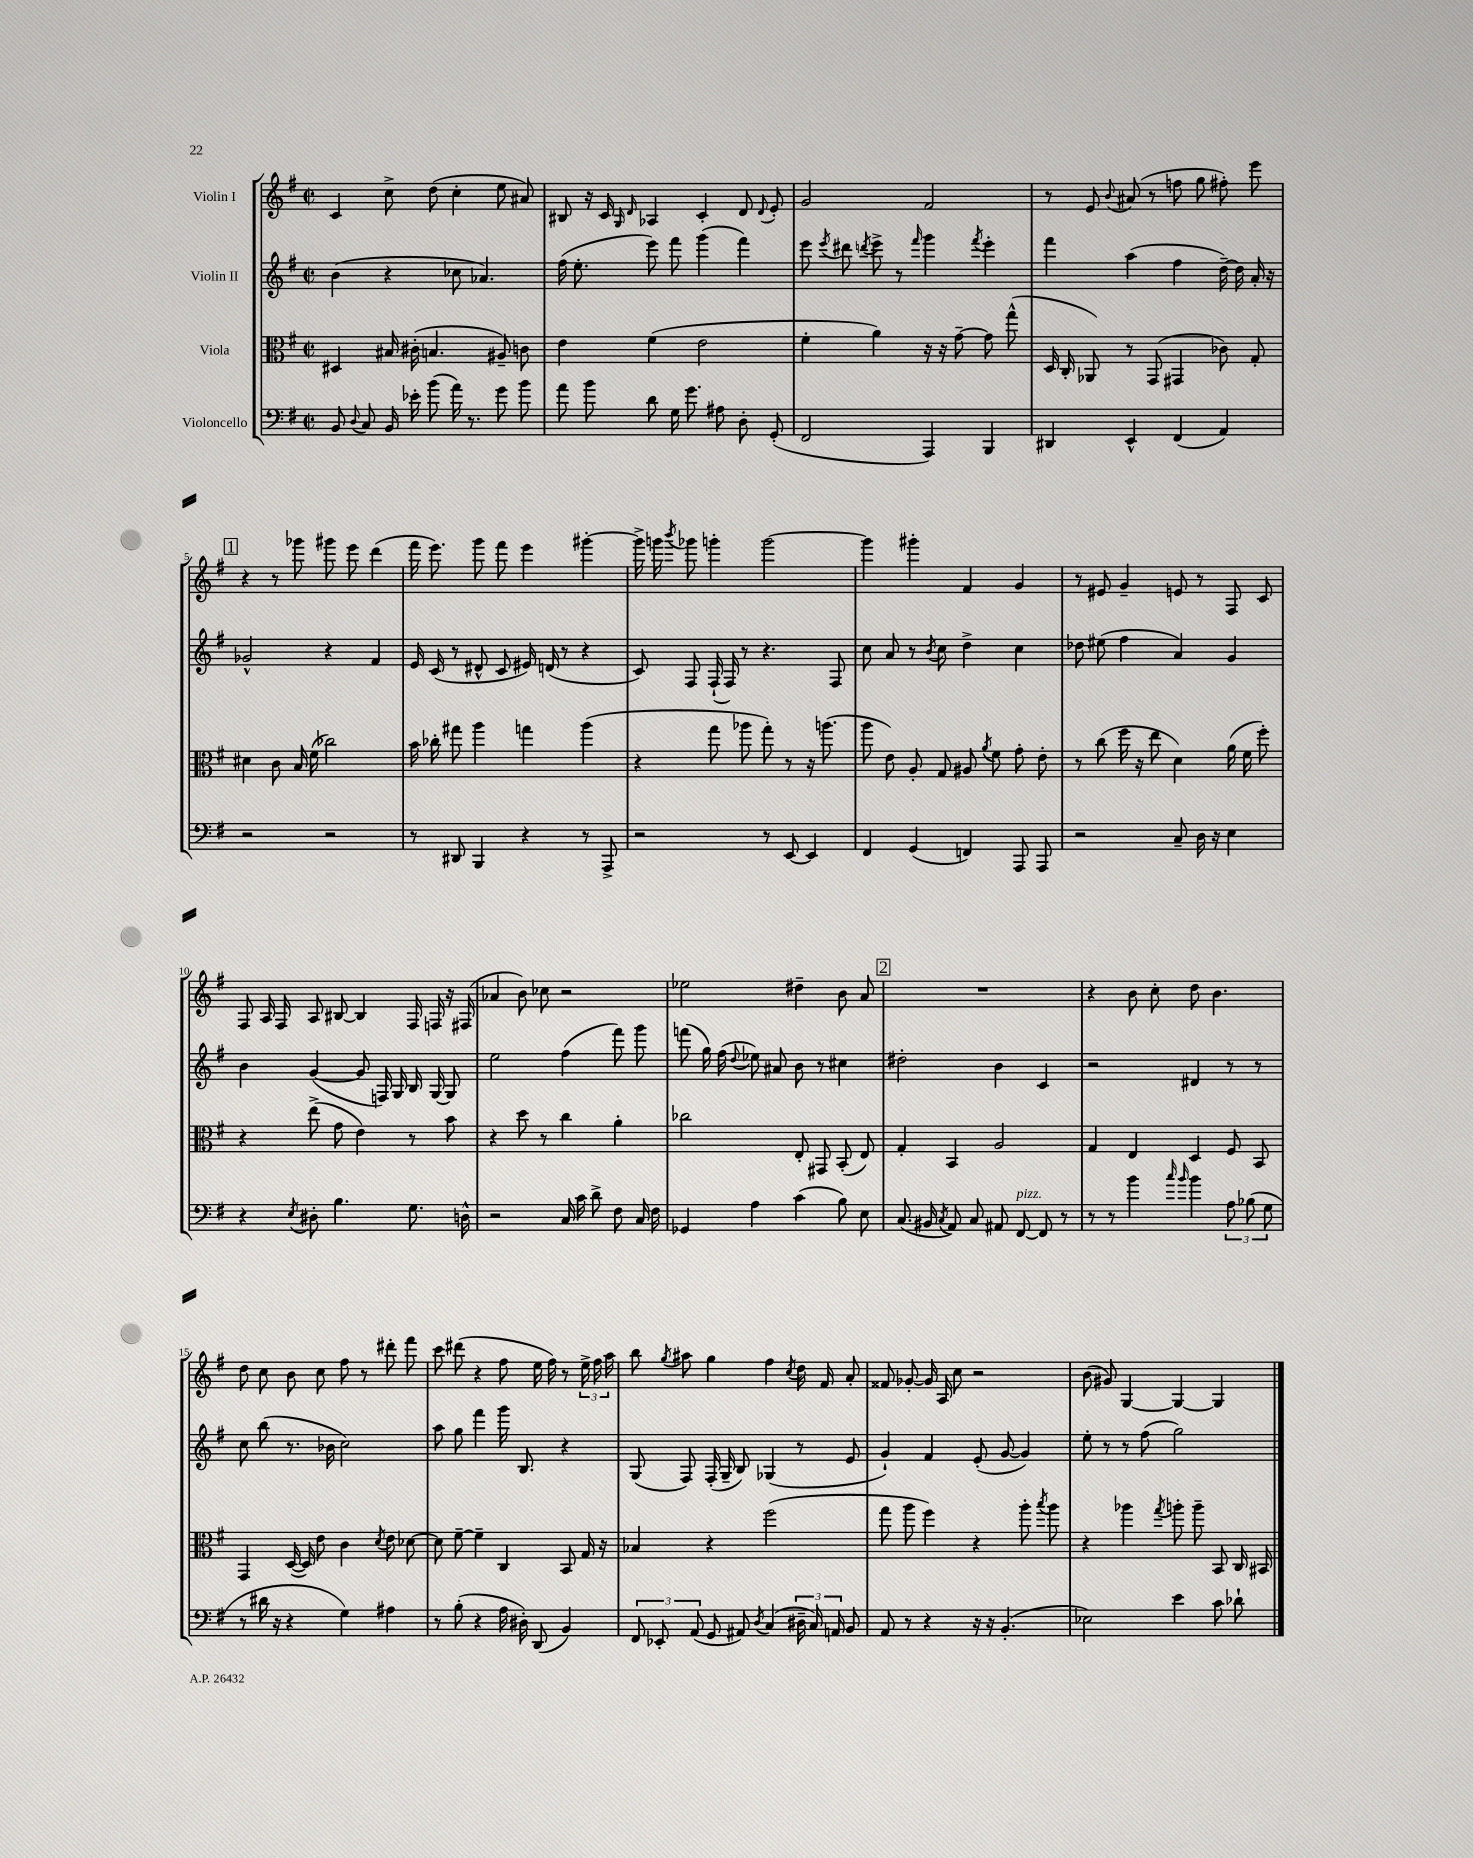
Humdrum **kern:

**kern	**kern	**kern	**kern
*staff4	*staff3	*staff2	*staff1
*clefF4	*clefC3	*clefG2	*clefG2
*k[f#]	*k[f#]	*k[f#]	*k[f#]
*M2/2	*M2/2	*M2/2	*M2/2
*met(c|)	*met(c|)	*met(c|)	*met(c|)
8BB/	4D#/	(4b\	4c/
8qqD/	.	.	.
8C/	.	.	.
16BB/	16B#/	4r	8cc^\
16e-'\	(16c#'\	.	.
(8b\	4.B/	.	(8dd\
16a\)	.	8cc-\	4cc'\
8.r	.	.	.
.	.	4.a-/)	.
8g\	8A#~/)	.	8ee\
8b\	8c\	.	8a#/)
=	=	=	=
8a\	4e\	(16ff#\	8B#/
.	.	8.ee'\	.
8b\	.	.	16r
.	.	.	16c/
.	.	.	16qqG/
.	.	.	16qqd/
8d\	(4f#\	8eee\)	4A-/
16G\	.	8fff#\	.
8.g\	.	.	.
.	2e\	(4ggg\	4c'/
8A#\	.	.	.
8D'\	.	4fff#\)	8d/
.	.	.	8qqd/
(8GG'/	.	.	8e'/
=	=	=	=
2FF#/	4f#'\	8eee\	2g/
.	.	8qeee/	.
.	.	8ddd#\	.
.	.	8qddd/	.
.	4a\)	8eee^\	.
.	.	8r	.
.	.	16qqfff#/	.
4AAA/)	16r	4ggg\	2f#/
.	16r	.	.
.	[8g~\	.	.
.	.	8qfff#/	.
4BBB/	8g\]	4eee'\	.
.	(8gg^^\	.	.
=	=	=	=
4DD#/	16D/	4fff#\	8r
.	16C'/	.	.
.	8AA-/)	.	8e/
.	.	.	8qqb/
4EE^^/	8r	(4aa\	(8a#/
.	(8GG/	.	8r
(4FF#/	4GG#/	4ff#\	8ff\
.	.	.	8gg\
4AA/)	8c-\)	[16dd~\)	8ff#'\)
.	.	16dd\]	.
.	8G'/	16a'/	8eee\
.	.	16r	.
=	=	=	=
2r	4d#\	2g-^^/	4r
.	8c\	.	8r
.	16B/	.	8ggg-\
.	(16f#\	.	.
2r	2cc-\)	4r	8ggg#\
.	.	.	8eee\
.	.	4f#/	(4ddd\
=	=	=	=
8r	16b\	16e/	16fff#\
.	16cc-'\	(16c/	8.eee\)
8DD#/	8gg#\	8r	.
4BBB/	4aa\	8d#^^/	8ggg\
.	.	8c/	8fff#\
4r	4gg\	16e#/)	4eee\
.	.	(16d/	.
.	.	8r	.
8r	(4aa\	4r	[4ggg#'\
8AAA^/	.	.	.
=	=	=	=
2r	4r	8c/)	16ggg#^\]
.	.	.	16ggg\
.	.	.	8qbbb/
.	.	8F#/	8ggg-\
.	8gg\	(16F#`/	4ggg'\
.	.	16F#/)	.
.	8aa-\	8r	.
8r	8gg'\)	4.r	[2ggg\
[8EE/	8r	.	.
4EE/]	16r	.	.
.	(8.aa\	.	.
.	.	8F#/	.
=	=	=	=
4FF#/	8aa\	8cc\	4ggg\]
.	8e\)	8a/	.
(4GG/	8A'/	8r	4ggg#'\
.	.	8qb/	.
.	8G/	8cc\	.
4FF/)	8A#/	4dd^\	4f#/
.	8qa/	.	.
.	8f#\	.	.
8AAA/	8g'\	4cc\	4g/
8AAA/	8e'\	.	.
=	=	=	=
2r	8r	8dd-\	8r
.	(8cc\	(8ee#\	8e#/
.	16ff#\	4ff#\	4g~/
.	16r	.	.
.	8ee\	.	.
8C~/	4d\)	4a/)	8e/
16D\	.	.	8r
16r	.	.	.
4E\	(16a\	4g/	8F#/
.	16f#\	.	.
.	8ff#'\)	.	8c/
=	=	=	=
4r	4r	4b\	8F#/
.	.	.	16A/
.	.	.	16F#/
8qE/	.	.	.
8D#'\	(8ee^\	([4g/	8A/
4.B\	8g\	.	[8B#/
.	4e\)	8g/]	4B#/]
.	.	16F/)	.
.	.	16G/	.
8.G\	8r	16B/	16F#/
.	.	[16G/	16F/
.	8b\	8G/]	16r
16D^^\	.	.	(16F#/
=	=	=	=
2r	4r	2ee\	4a-/
.	8dd\	.	8b\)
.	8r	.	8cc-\
16C/	4cc\	(4ff#\	2r
16c\	.	.	.
8d^\	.	.	.
8F#\	4a'\	8fff#\)	.
16C/	.	8ggg\	.
16F#\	.	.	.
=	=	=	=
4GG-/	2cc-\	(8fff\	2ee-\
.	.	16gg\)	.
.	.	(16ff#\	.
.	.	8qqdd/	.
4A\	.	8ee-\)	.
.	.	8a#/	.
(4c\	8E'/	8b\	4dd#~\
.	8GG#/	8r	.
8B\)	(8BB'/	4cc#\	8b\
8E\	8E/)	.	8a/
=	=	=	=
(8.C/	4G'/	2dd#'\	1r
16BB#/	.	.	.
8qC/	.	.	.
8AA/)	4BB/	.	.
8C/	.	.	.
8AA#/	2A/	4b\	.
[8FF#/	.	.	.
8FF#/]	.	4c/	.
8r	.	.	.
=	=	=	=
8r	4G/	2r	4r
8r	.	.	.
4b\	4E/	.	8b\
.	.	.	8cc'\
16qqcc/	.	.	.
16qqb/	.	.	.
4b\	4D/	4d#/	8dd\
.	.	.	4.b\
12A\	8F#/	8r	.
(12B-\	.	.	.
.	8BB/	8r	.
12G\	.	.	.
=	=	=	=
8r	4GG/	8cc\	8dd\
16d#\	.	(8bb\	8cc\
16r	.	.	.
4r	([16D/	8.r	8b\
.	16D/])	.	.
.	8e\	.	8cc\
.	.	16b-\	.
4G\)	4c\	2cc\)	8ff#\
.	.	.	8r
.	8qd/	.	.
4A#\	8e\	.	8ddd#'\
.	[8d-\	.	8fff#\
=	=	=	=
8r	8d-\]	8aa\	8ccc\
(8B'\	[8f#~\	8gg\	(8ddd#\
4r	4f#~\]	4fff#\	4r
16A\	4C/	16ggg\	8ff#\
16D#'\)	.	8.B/	.
(8DD/	.	.	16ee\
.	.	.	16ff#\)
4BB/)	8BB/	4r	8r
.	16G/	.	24ee^\
.	.	.	24ff#\
.	16r	.	.
.	.	.	24aa\
=	=	=	=
12FF#/	4B-/	(8G/	8bb\
12EE-'/	.	.	.
.	.	.	8qgg/
.	.	8F#/)	8aa#\
(12AA/	.	.	.
8GG/	4r	(16F#'/	4gg\
.	.	16G~/	.
8AA#/)	.	8B/)	.
8qD/	.	.	.
(4C/	(2ff#\	(4G-/	4ff#\
.	.	.	8qcc/
24D#~\	.	8r	16dd\
24C/)	.	.	.
.	.	.	16f#/
24AA/	.	.	.
8BB/	.	8e/	8a'/
=	=	=	=
8AA/	8gg\	4g`/)	8f##/
8r	8aa\	.	[8g-'/
4r	4ff#\)	4f#/	16g-/]
.	.	.	16A/
.	.	.	8cc\
16r	4r	(8e'/	2r
16r	.	.	.
(4.BB'/	.	[8g/	.
.	8aa'\	4g/])	.
.	8qbb/	.	.
.	8aa\	.	.
=	=	=	=
2E-\)	4r	8ee'\	(8b\
.	.	8r	8g#/)
.	4aa-\	8r	[4G/
.	.	(8ff#\	.
.	8qgg/	.	.
4e\	8aa'\	2gg\)	4G/_
.	8aa~\	.	.
8c\	8BB/	.	4G/]
8d-`\	16C/	.	.
.	16BB#/	.	.
==	==	==	==
*-	*-	*-	*-
